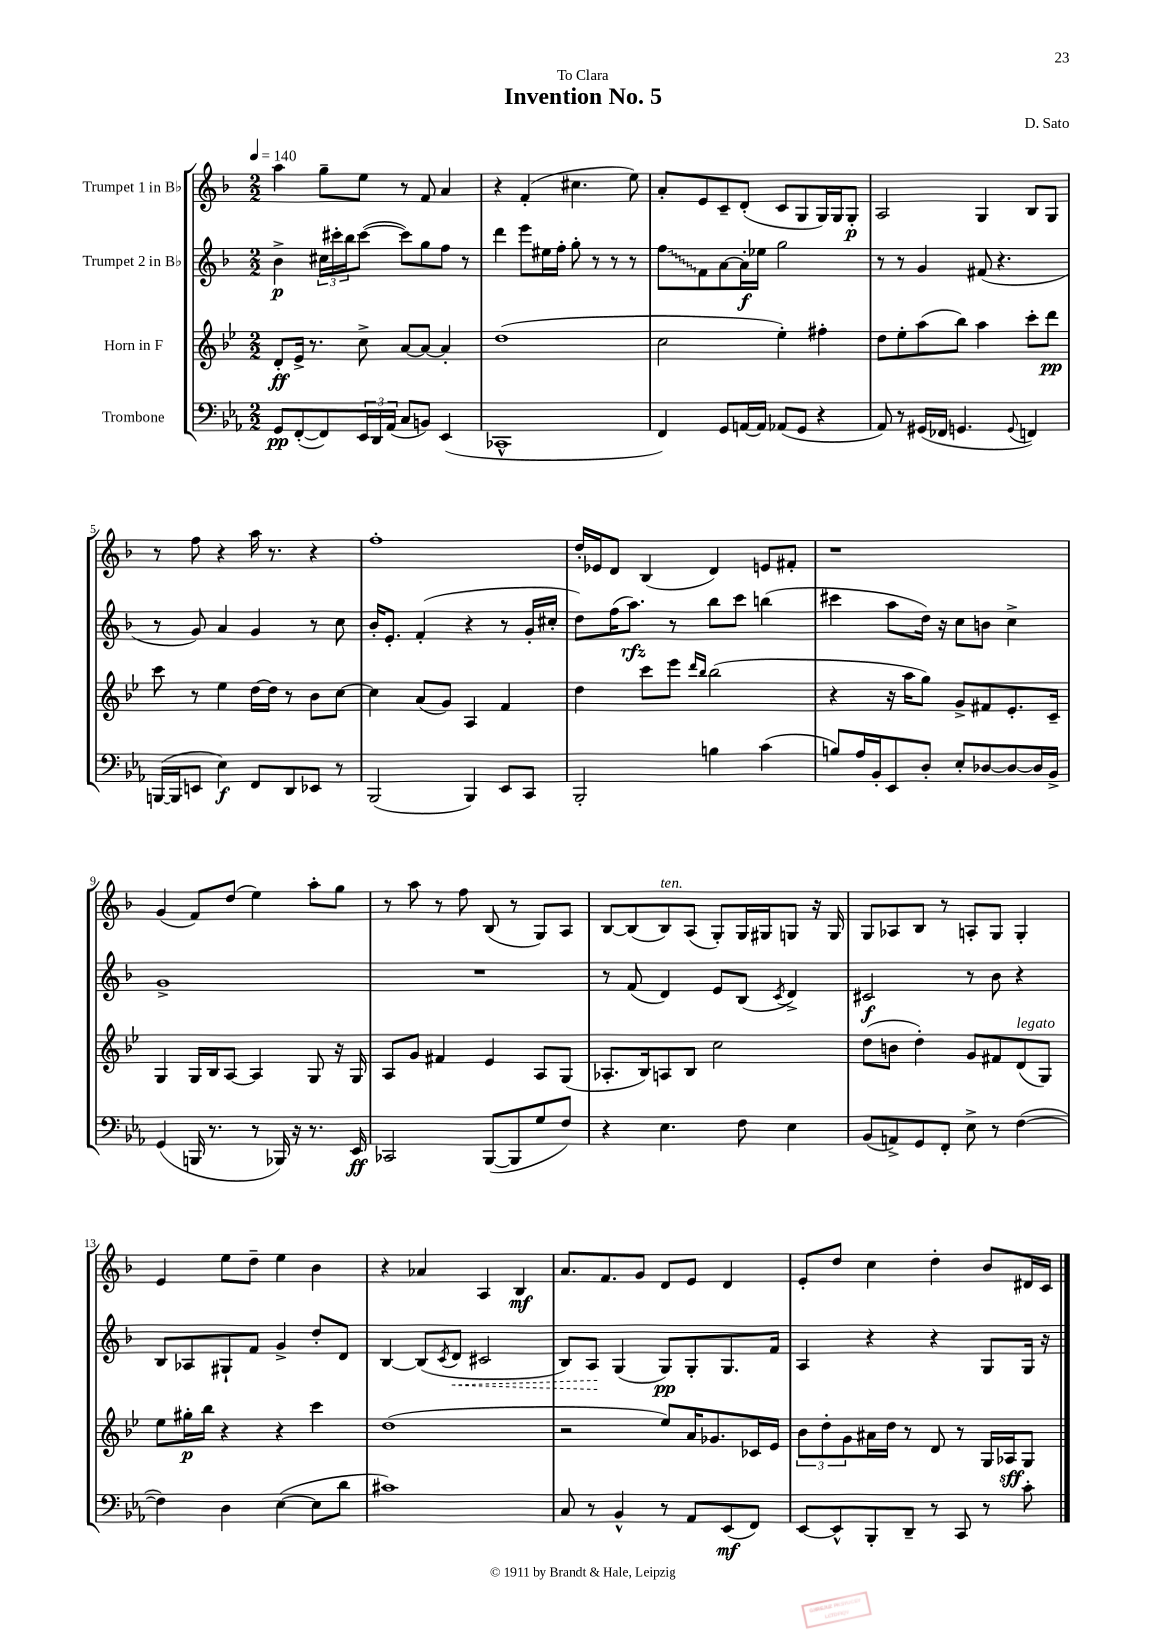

**kern	**kern	**kern	**kern
*staff4	*staff3	*staff2	*staff1
*clefF4	*clefG2	*clefG2	*clefG2
*k[b-e-a-]	*k[b-e-]	*k[b-]	*k[b-]
*M2/2	*M2/2	*M2/2	*M2/2
*MM140	*MM140	*MM140	*MM140
8GG	8d'	4b-^	4aa
([8FF'	16e-^	.	.
.	8.r	.	.
8FF])	.	24cc#	8gg~
.	.	24ccc#'	.
.	.	24bb-	.
24EE-	8cc^	([8ccc#	8ee
24DD	.	.	.
(24AA-	.	.	.
8C	[8a	8ccc#])	8r
8BB)	8a_	8gg	8f
(4EE-	4a']	8ff	4a
.	.	8r	.
=	=	=	=
1CC-^^	(1dd	4ddd	4r
.	.	8eee	(4f'
.	.	16ee#	.
.	.	16ff'	.
.	.	8gg'	4.cc#
.	.	8r	.
.	.	8r	.
.	.	8r	8ee)
=	=	=	=
4FF)	2cc	8ff	8a'
.	.	8f	8e
8GG	.	[8a	8c~
[16AA	.	16a']	(8d'
16AA]	.	16ee-	.
(8AA-	4ee-')	2gg	8c
8GG	.	.	8G
4r	4ff#'	.	16G)
.	.	.	16G
.	.	.	8G'
=	=	=	=
8AA-)	8dd	8r	2A
8r	8ee-'	8r	.
(16GG#	(8aa	4g	.
16FF-	.	.	.
4.GG	8bb-)	.	.
.	4aa	(8f#	4G
.	.	4.r	.
8qqGG	.	.	.
4FF)	8ccc'	.	8B-
.	8ddd	.	8G
=	=	=	=
([16BBB	8ccc	8r	8r
16BBB]	.	.	.
8EE	8r	8g)	8ff
4E-)	4ee-	4a	4r
8FF	[16dd	4g	16aa
.	16dd]	.	8.r
8DD	8r	.	.
8EE-	8b-	8r	4r
8r	[8cc	8cc	.
=	=	=	=
(2BBB-	4cc]	16b-'	1ff'
.	.	8.e'	.
.	(8a	(4f'	.
.	8g)	.	.
4BBB-)	4A	4r	.
8EE-	4f	8r	.
8CC	.	16g'	.
.	.	16cc#'	.
=	=	=	=
2BBB-'	4dd	8dd)	16dd'
.	.	.	16e-
.	.	(16ff	8d
.	.	8.aa)	.
.	8ccc	.	(4B-
.	8eee-	8r	.
.	16qqddd	.	.
.	16qqbb-	.	.
4B	(2bb-	8bb-	4d)
.	.	8ccc	.
(4c	.	(4bb	8e
.	.	.	8f#'
=	=	=	=
8B)	4r	4ccc#	1r
16A-	.	.	.
16BB-'	.	.	.
8EE-	16r	8aa	.
.	16aa	.	.
8D'	8gg)	16dd)	.
.	.	16r	.
8E-'	8g^	8cc	.
[8D-	8f#	8b	.
8D-_	8.e-'	4cc^	.
16D-]	.	.	.
16BB-^	16c~	.	.
=	=	=	=
(4GG	4G	1g^	(4g
16BBB	16G	.	8f)
8.r	16B-	.	.
.	[8A	.	(8dd
8r	4A]	.	4ee)
16BBB-)	.	.	.
16r	.	.	.
8.r	8G	.	8aa'
.	16r	.	8gg
16EE-	16G	.	.
=	=	=	=
2CC-	8A	1r	8r
.	8g	.	8aa
.	4f#	.	8r
.	.	.	8ff
([8BBB-	4e-	.	(8B-
8BBB-]	.	.	8r
8G	8A	.	8G)
8F)	(8G	.	8A
=	=	=	=
4r	8.A-'	8r	[8B-
.	.	(8f	(8B-]
.	16B-)	.	.
4.E-	8A	4d)	8B-)
.	8B-	.	(8A
.	2cc	8e	8G')
8F	.	(8B-	16G
.	.	.	16G#
.	.	8qc	.
4E-	.	4d^)	8G
.	.	.	16r
.	.	.	16G
=	=	=	=
(8BB-	(8dd	2c#	8G
8AA^)	8b	.	8A-
8GG	4dd')	.	8B-
8FF'	.	.	8r
8E-^	8g	8r	8A'
8r	8f#	8b-	8G
([4F	(8d	4r	4G'
.	8G)	.	.
=	=	=	=
4F])	8ee-	8B-	4e
.	16gg#'	8A-	.
.	16bb-	.	.
4D	4r	8G#`	8ee
.	.	8f	8dd~
([4E-	4r	4g^	4ee
8E-]	4ccc	8dd'	4b-
8d	.	8d	.
=	=	=	=
1c#)	(1dd	[4B-	4r
.	.	(8B-]	4a-
.	.	8qc	.
.	.	8d	.
.	.	2c#	4A
.	.	.	4B-
=	=	=	=
8C	2r	8B-)	8.a
8r	.	8A	.
.	.	.	8.f
4BB-^^	.	(4G	.
.	.	.	8g
8r	8ee-)	8G)	8d
8AA-	16a	8G'	8e
.	8.g-	.	.
(8EE-	.	8.G	4d
8FF)	16c-	.	.
.	16e-	16f	.
=	=	=	=
[8EE-	12b-	4A	8e'
.	12dd'	.	.
8EE-^^]	.	.	8dd
.	12g	.	.
8BBB-'	16a#	4r	4cc
.	16dd	.	.
8DD~	8r	.	.
8r	8d	4r	4dd'
8CC	8r	.	.
8r	16G	8G	8b-
.	16A-	.	.
8c'	8G	16G	16d#
.	.	16r	16c
==	==	==	==
*-	*-	*-	*-
